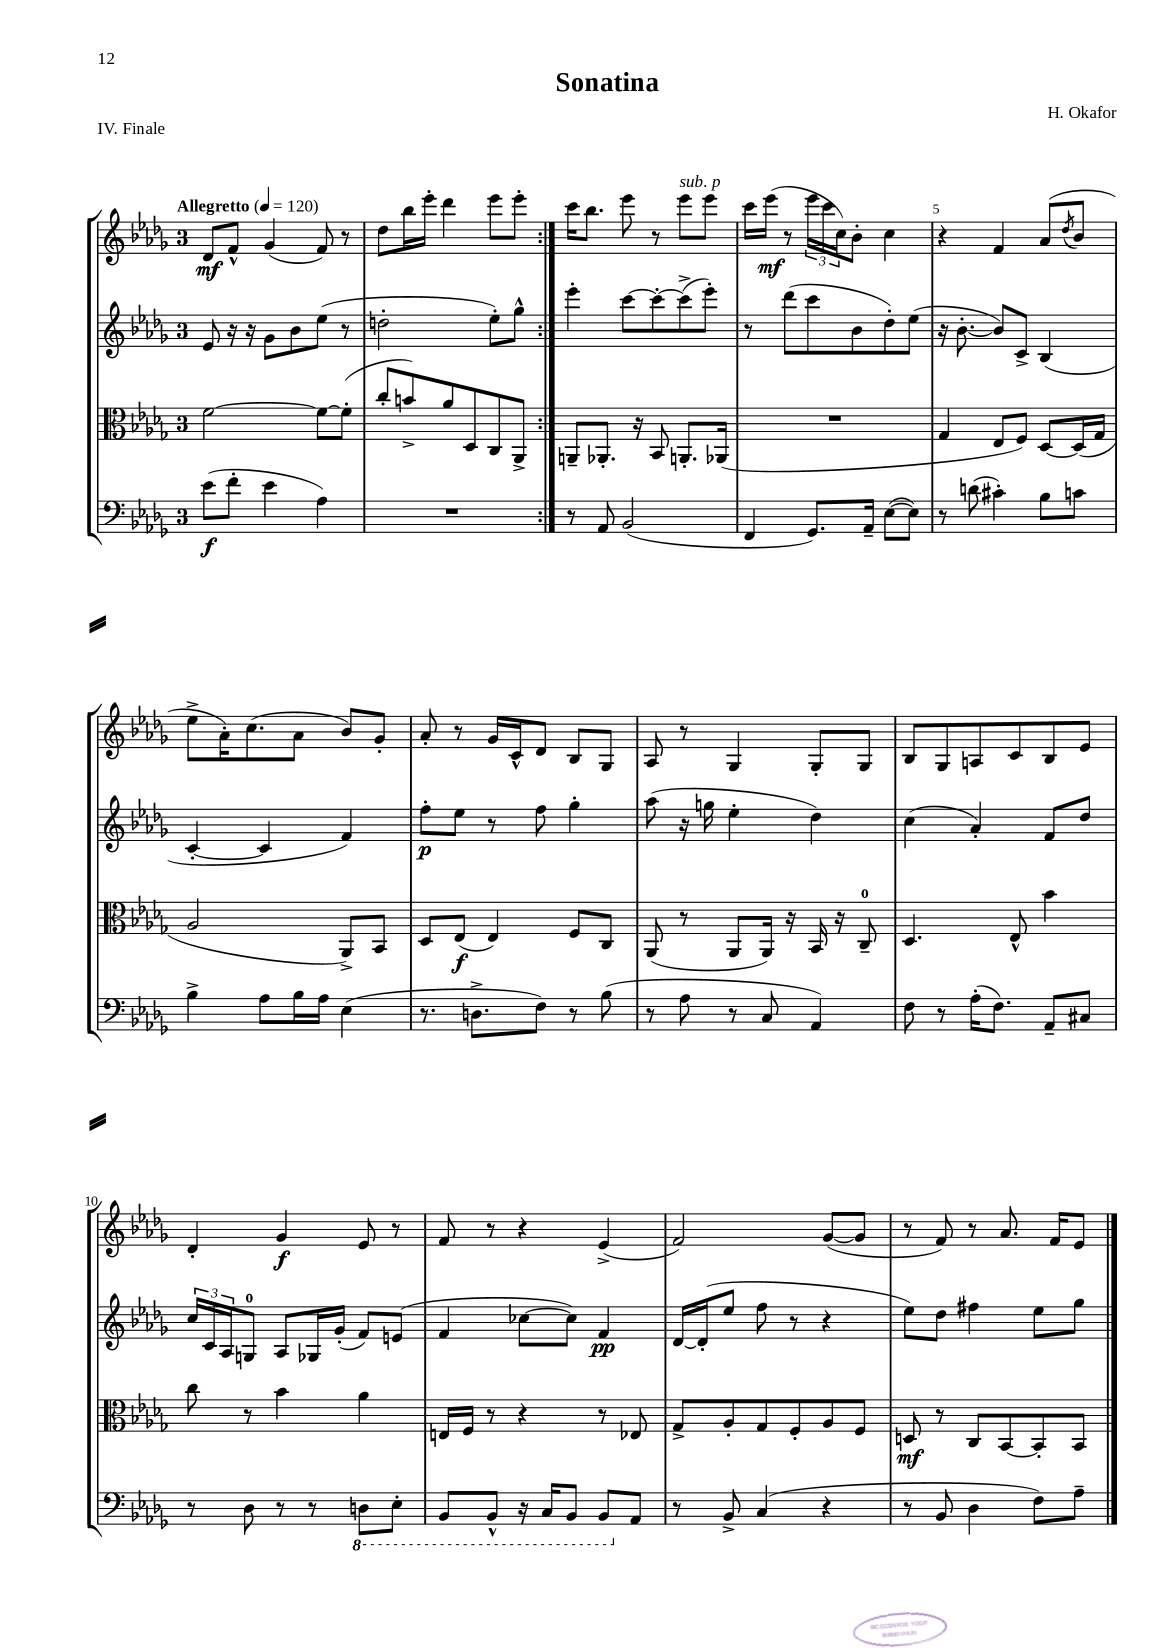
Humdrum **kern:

**kern	**kern	**kern	**kern
*staff4	*staff3	*staff2	*staff1
*clefF4	*clefC3	*clefG2	*clefG2
*k[b-e-a-d-g-]	*k[b-e-a-d-g-]	*k[b-e-a-d-g-]	*k[b-e-a-d-g-]
*M3/4	*M3/4	*M3/4	*M3/4
*MM120	*MM120	*MM120	*MM120
(8e-	[2f	8e-	8d-
8f'	.	16r	8f^^
.	.	16r	.
4e-	.	8g-	(4g-
.	.	8b-	.
4A-)	8f_	(8ee-	8f)
.	(8f']	8r	8r
=	=	=	=
2.r	8cc'	2dd'	8dd-
.	8b^)	.	16bb-
.	.	.	16eee-'
.	8a-	.	4ddd-
.	8D-	.	.
.	8C	8ee-')	8eee-
.	8AA-^	8gg-^^	8eee-'
=:|!	=:|!	=:|!	=:|!
8r	8AA~	4eee-'	16ccc
.	.	.	8.bb-
8AA-	8.AA-'	.	.
(2BB-	.	[8ccc	8eee-
.	16r	.	.
.	8BB-	8ccc'_	8r
.	8.AA'	(8ccc^]	8eee-
.	.	8eee-')	8eee-
.	(16AA-	.	.
=	=	=	=
4FF	2.r	8r	16ccc
.	.	.	(16eee-
.	.	(8ddd-	8r
8.GG-)	.	8ccc	24eee-
.	.	.	24ccc
.	.	.	24cc)
.	.	8b-	8b-'
16AA-~	.	.	.
([8E-	.	8dd-')	4cc
8E-])	.	(8ee-	.
=	=	=	=
8r	4G-	16r	4r
.	.	[8.b-'	.
(8d	.	.	.
4c#')	8E-	8b-])	4f
.	8F)	8c^	.
8B-	[8D-	(4B-	(8a-
.	.	.	8qdd-
8c	(16D-]	.	8b-
.	16G-	.	.
=	=	=	=
4B-^	2A-	[4c'	8ee-^
.	.	.	16a-')
.	.	.	(8.cc
8A-	.	4c]	.
16B-	.	.	8a-
16A-	.	.	.
(4E-	8AA-^)	4f)	8b-)
.	8BB-	.	8g-'
=	=	=	=
8.r	8D-	8ff'	8a-'
.	(8E-	8ee-	8r
8.D^	.	.	.
.	4E-)	8r	16g-
.	.	.	16c^^
8F)	.	8ff	8d-
8r	8F	4gg-'	8B-
(8B-	8C	.	8G-
=	=	=	=
8r	(8AA-	(8aa-	8A-
8A-	8r	16r	8r
.	.	16gg	.
8r	8AA-	4ee-'	4G-
8C	16AA-)	.	.
.	16r	.	.
4AA-)	16BB-	4dd-)	8G-'
.	16r	.	.
.	8C~	.	8G-
=	=	=	=
8F	4.D-	(4cc	8B-
8r	.	.	8G-
(16A-'	.	4a-')	8A
8.F)	.	.	.
.	8E-^^	.	8c
8AA-~	4b-	8f	8B-
8C#	.	8dd-	8e-
=	=	=	=
8r	8cc	24cc	4d-'
.	.	24c	.
.	.	24A-	.
8D-	8r	8G	.
8r	4b-	8A-	4g-
8r	.	16G-	.
.	.	(16g-'	.
8DD	4a-	8f)	8e-
8EE-'	.	(8e	8r
=	=	=	=
8BBB-	16E	4f	8f
.	16F	.	.
8BBB-^^	8r	.	8r
16r	4r	[8cc-	4r
16CC	.	.	.
8BBB-	.	8cc-])	.
8BBB-	8r	4f	(4e-^
8AA-	8E-	.	.
=	=	=	=
8r	8G-^	[16d-	2f)
.	.	(16d-']	.
8BB-^	8A-'	8ee-	.
(4C	8G-	8ff	.
.	8F'	8r	.
4r	8A-	4r	([8g-
.	8F	.	8g-]
=	=	=	=
8r	8D	8ee-)	8r
8BB-	8r	8dd-	8f)
4D-	8C	4ff#	8r
.	[8BB-	.	8.a-
8F)	8BB-']	8ee-	.
.	.	.	16f
8A-~	8BB-	8gg-	8e-
==	==	==	==
*-	*-	*-	*-
